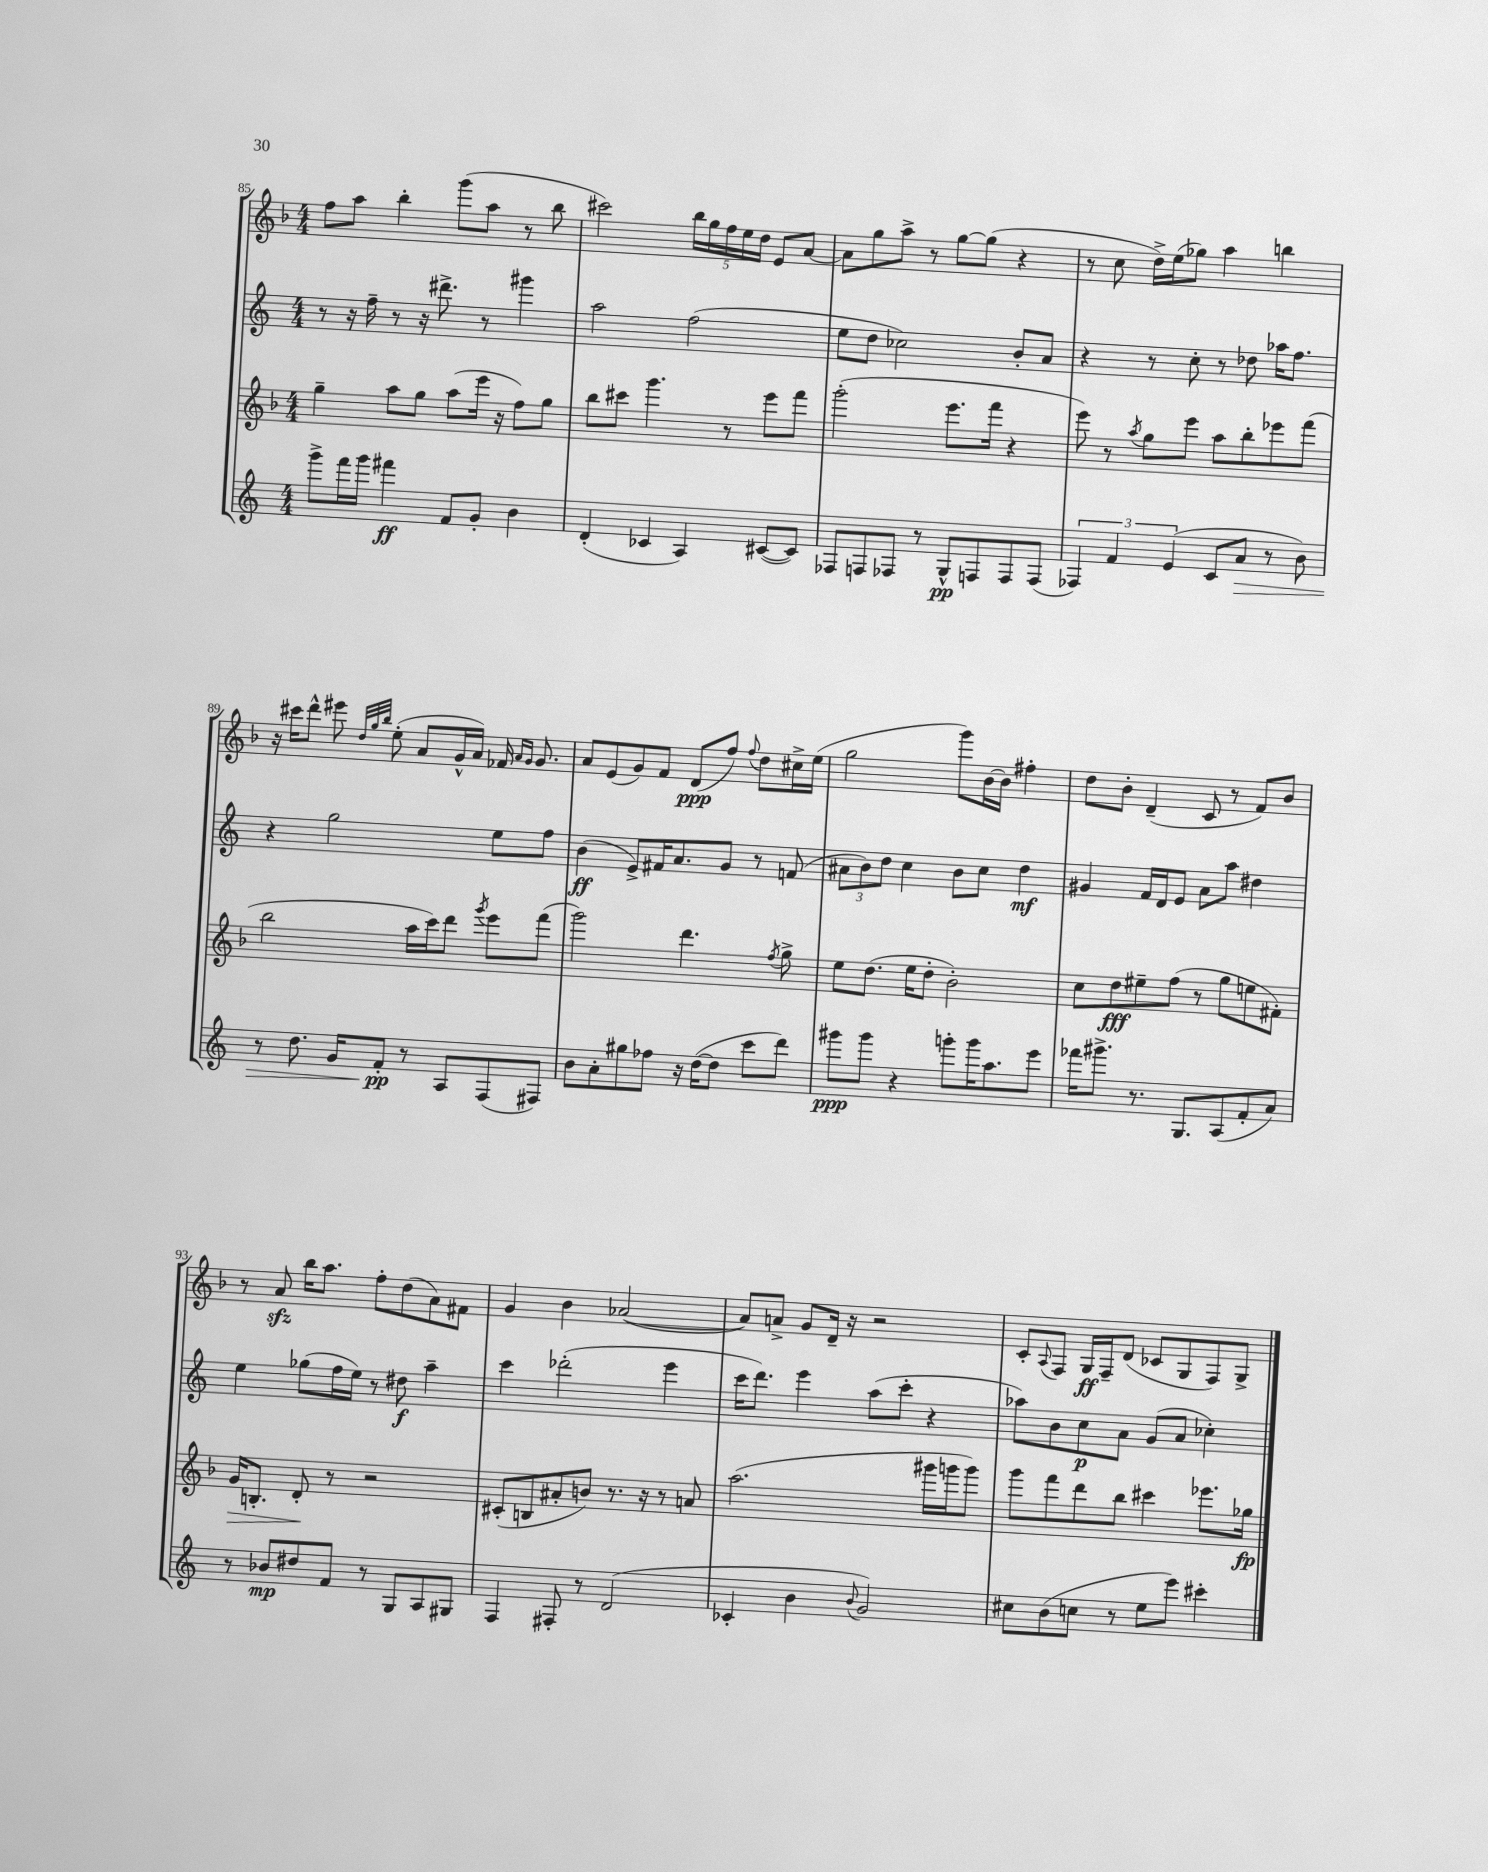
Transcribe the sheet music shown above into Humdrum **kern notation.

**kern	**dynam	**kern	**dynam	**kern	**dynam	**kern	**dynam
*part4	*part4	*part3	*part3	*part2	*part2	*part1	*part1
*staff4	*staff4	*staff3	*staff3	*staff2	*staff2	*staff1	*staff1
*clefG2	*	*clefG2	*	*clefG2	*	*clefG2	*
*k[]	*	*k[b-]	*	*k[]	*	*k[b-]	*
*M4/4	*	*M4/4	*	*M4/4	*	*M4/4	*
=85	=85	=85	=85	=85	=85	=85	=85
8ggg^\L	.	4gg~\	.	8r	.	8ff\L	.
16fff\L	.	.	.	16r	.	8aa\J	.
16ggg\JJ	.	.	.	16ff~\	.	.	.
4fff#X\	ff	8aa\L	.	8r	.	4bb-'\	.
.	.	8gg\J	.	16r	.	.	.
.	.	.	.	8.ddd#X^\	.	.	.
8f/L	.	(8aa\L	.	.	.	(8ggg\L	.
8g'/J	.	16eee\Jk	.	8r	.	8aa\J	.
.	.	16r	.	.	.	.	.
4b\	.	8ff\L)	.	4ggg#X\	.	8r	.
.	.	8gg\J	.	.	.	8bb-\	.
=86	=86	=86	=86	=86	=86	=86	=86
(4d'/	.	8bb-\L	.	2aa\	.	2ccc#X\)	.
.	.	8ccc#X\J	.	.	.	.	.
4c-X/	.	4.ggg\	.	.	.	.	.
4A/)	.	.	.	(2ff\	.	20bb-\LL	.
.	.	.	.	.	.	20gg\	.
.	.	.	.	.	.	20ff\	.
.	.	8r	.	.	.	.	.
.	.	.	.	.	.	20ee\	.
.	.	.	.	.	.	20dd\JJ	.
([8c#X/L	.	8eee\L	.	.	.	8e/L	.
8c#/J])	.	8fff\J	.	.	.	[8a/J	.
=87	=87	=87	=87	=87	=87	=87	=87
8F-X/L	.	(2ggg'\	.	8ee\L	.	8a\L]	.
8Fn/	.	.	.	8dd\J	.	8gg\	.
8F-X/J	.	.	.	2cc-X\)	.	8aa^\J	.
8r	.	.	.	.	.	8r	.
8G^^/L	pp	8.eee\L	.	.	.	[8gg\L	.
8Fn/	.	.	.	.	.	(8gg\J]	.
.	.	16fff\Jk	.	.	.	.	.
8F/	.	4r	.	8b'/L	.	4r	.
(8F/J	.	.	.	8a/J	.	.	.
=88	=88	=88	=88	=88	=88	=88	=88
6F-X/)	.	8eee\)	.	4r	.	8r	.
.	.	8r	.	.	.	8cc\	.
6f/	.	.	.	.	.	.	.
.	.	8qaa/	.	.	.	.	.
.	.	8gg\L	.	8r	.	16dd^\LL)	.
.	.	.	.	.	.	(16ee\J	.
(6e/	.	.	.	.	.	.	.
.	.	8eee\J	.	8cc'\	.	8gg-X\J)	.
8c/L	.	8aa\L	.	8r	.	4aa\	.
!	!LO:HP:b	!	!	!	!	!	!
8a/J	>	8bb-'\	.	8dd-X\	.	.	.
8r	.	8eee-X\	.	16aa-X\KL	.	4bbn\	.
.	.	.	.	8.ff\J	.	.	.
8b\)	.	(8fff\J	.	.	.	.	.
!!LO:LB:g=z
=89	=89	=89	=89	=89	=89	=89	=89
8r	.	2bb-\	.	4r	.	16r	.
.	.	.	.	.	.	16ccc#X\KL	.
8.dd\	.	.	.	.	.	8ddd^^\J	.
.	.	.	.	2gg\	.	8eee#X\	.
16g/KL	.	.	.	.	.	.	.
.	.	.	.	.	.	32qqdd/LLL	.
.	.	.	.	.	.	32qqgg/	.
.	.	.	.	.	.	32qqbb-/JJJ	.
8f'/J	pp	.	.	.	.	(8ee'\	.
8r	]	16aa\LL	.	.	.	8a/L	.
.	.	16ccc\J)	.	.	.	.	.
8A/L	.	8ddd\J	.	.	.	16g^^/L	.
.	.	.	.	.	.	16a/JJ)	.
.	.	8qggg/	.	.	.	.	.
(8F/	.	8eee\L	.	8ee\L	.	16f-X/	.
.	.	.	.	.	.	16qqa/LL	.
.	.	.	.	.	.	16qqg/JJ	.
.	.	.	.	.	.	8.g/	.
8F#X/J)	.	(8fff\J	.	8ff\J	.	.	.
=90	=90	=90	=90	=90	=90	=90	=90
8b\L	.	2ggg\)	.	(4b\	ff	8a/L	.
8a'\	.	.	.	.	.	(8e/	.
8gg#X\	.	.	.	8e^/L)	.	8g/)	.
8ff-X\J	.	.	.	16f#X/K	.	8f/J	.
.	.	.	.	8.a/	.	.	.
16r	.	4.ddd\	.	.	.	(8d/L	ppp
([16dd\KL	.	.	.	.	.	.	.
8dd\J]	.	.	.	8g/J	.	8ff/J)	.
.	.	.	.	.	.	8qqff/	.
8ccc\L	.	.	.	8r	.	8dd\L	.
.	.	8qff/	.	.	.	.	.
8ddd\J)	.	8gg^\	.	(8fn/	.	16cc#X^\L	.
.	.	.	.	.	.	(16ee\JJ	.
=91	=91	=91	=91	=91	=91	=91	=91
8ggg#X\L	ppp	8ee\L	.	12a#X\L	.	2gg\	.
.	.	.	.	12b\)	.	.	.
8ggg#\J	.	(8.dd\J	.	.	.	.	.
.	.	.	.	12dd\J	.	.	.
4r	.	.	.	4cc\	.	.	.
.	.	16ee\KL	.	.	.	.	.
.	.	8dd'\J	.	.	.	.	.
8gggn'\L	.	2b-'\)	.	8b\L	.	8ggg\L)	.
16ggg\K	.	.	.	8cc\J	.	[16b-\L	.
8.aa\	.	.	.	.	.	16b-\JJ]	.
.	.	.	.	4dd\	mf	4ff#X'\	.
8eee\J	.	.	.	.	.	.	.
=92	=92	=92	=92	=92	=92	=92	=92
16fff-X\KL	.	8cc\L	.	4g#X/	.	8dd\L	.
8.ggg#X^\J	.	.	.	.	.	.	.
.	.	8dd\	fff	.	.	8b-'\J	.
8.r	.	8ee#X~\	.	16f/LL	.	(4d~/	.
.	.	.	.	16d/J	.	.	.
.	.	(8ff\J	.	8e/J	.	.	.
8.G/L	.	.	.	.	.	.	.
.	.	8r	.	8a\L	.	8c/	.
(8A/	.	8gg\L	.	8aa\J	.	8r	.
8f'/	.	8een\	.	4dd#X\	.	8f/L)	.
8a/J)	.	8f#X'\J)	.	.	.	8b-/J	.
!!LO:LB:g=z
=93	=93	=93	=93	=93	=93	=93	=93
!	!	!	!LO:HP:b	!	!	!	!
8r	.	16g/KL	>	4ee\	.	8r	.
.	.	8.Bn'/J	.	.	.	.	.
8b-X/L	mp	.	.	.	.	8azz/	.
8dd#X/	.	8d'/	.	(8gg-X\L	.	16bb-\KL	.
.	.	.	.	.	.	8.aa\J	.
8f/J	.	8r	]	16ff\L	.	.	.
.	.	.	.	16ee\JJ)	.	.	.
8r	.	2r	.	8r	.	8ff'\L	.
8G/L	.	.	.	8dd#X\	f	(8dd\	.
8A/	.	.	.	4aa~\	.	8a\)	.
8G#X/J	.	.	.	.	.	8f#X\J	.
=94	=94	=94	=94	=94	=94	=94	=94
4F/	.	(8c#X'/L	.	4ccc\	.	4g/	.
.	.	8Bn/	.	.	.	.	.
8F#X'/	.	8a#X'/	.	(2ddd-X'\	.	4b-\	.
8r	.	8bn/J)	.	.	.	.	.
(2d/	.	8.r	.	.	.	([2a-X/	.
.	.	16r	.	.	.	.	.
.	.	8r	.	4eee\	.	.	.
.	.	8an/	.	.	.	.	.
=95	=95	=95	=95	=95	=95	=95	=95
4c-X'/	.	(2.aa\	.	16ccc\KL	.	8a-/L])	.
.	.	.	.	8.ddd\J)	.	.	.
.	.	.	.	.	.	8an^/J	.
4b\	.	.	.	4eee\	.	8g/L	.
.	.	.	.	.	.	16d~/Jk	.
.	.	.	.	.	.	16r	.
8qqb/	.	.	.	.	.	.	.
2g/)	.	.	.	(8aa\L	.	2r	.
.	.	.	.	8ccc'\J	.	.	.
.	.	16ggg#X\LL	.	4r	.	.	.
.	.	16gggn\J	.	.	.	.	.
.	.	8ggg\J)	.	.	.	.	.
=96	=96	=96	=96	=96	=96	=96	=96
8cc#X\L	.	8ggg\L	.	8aa-X\L)	.	8c'/L	.
.	.	.	.	.	.	8qqA/	.
(8b\	.	8fff\	.	8b\	.	8F/J	.
8ccn\J	.	8ddd\	.	8cc\	p	16G/LL	ff
.	.	.	.	.	.	16F~/J	.
8r	.	8bb-\J	.	8a\J	.	(8d/J	.
8ee\L	.	4ccc#X\	.	(8g/L	.	8c-X/L	.
8eee\J)	.	.	.	8a/J	.	8G/	.
4ccc#X'\	.	8.eee-X\L	.	4cc-X'\)	.	8F/)	.
.	.	.	.	.	.	8G^/J	.
.	.	16gg-X\Jk	fp	.	.	.	.
==	==	==	==	==	==	==	==
*-	*-	*-	*-	*-	*-	*-	*-
